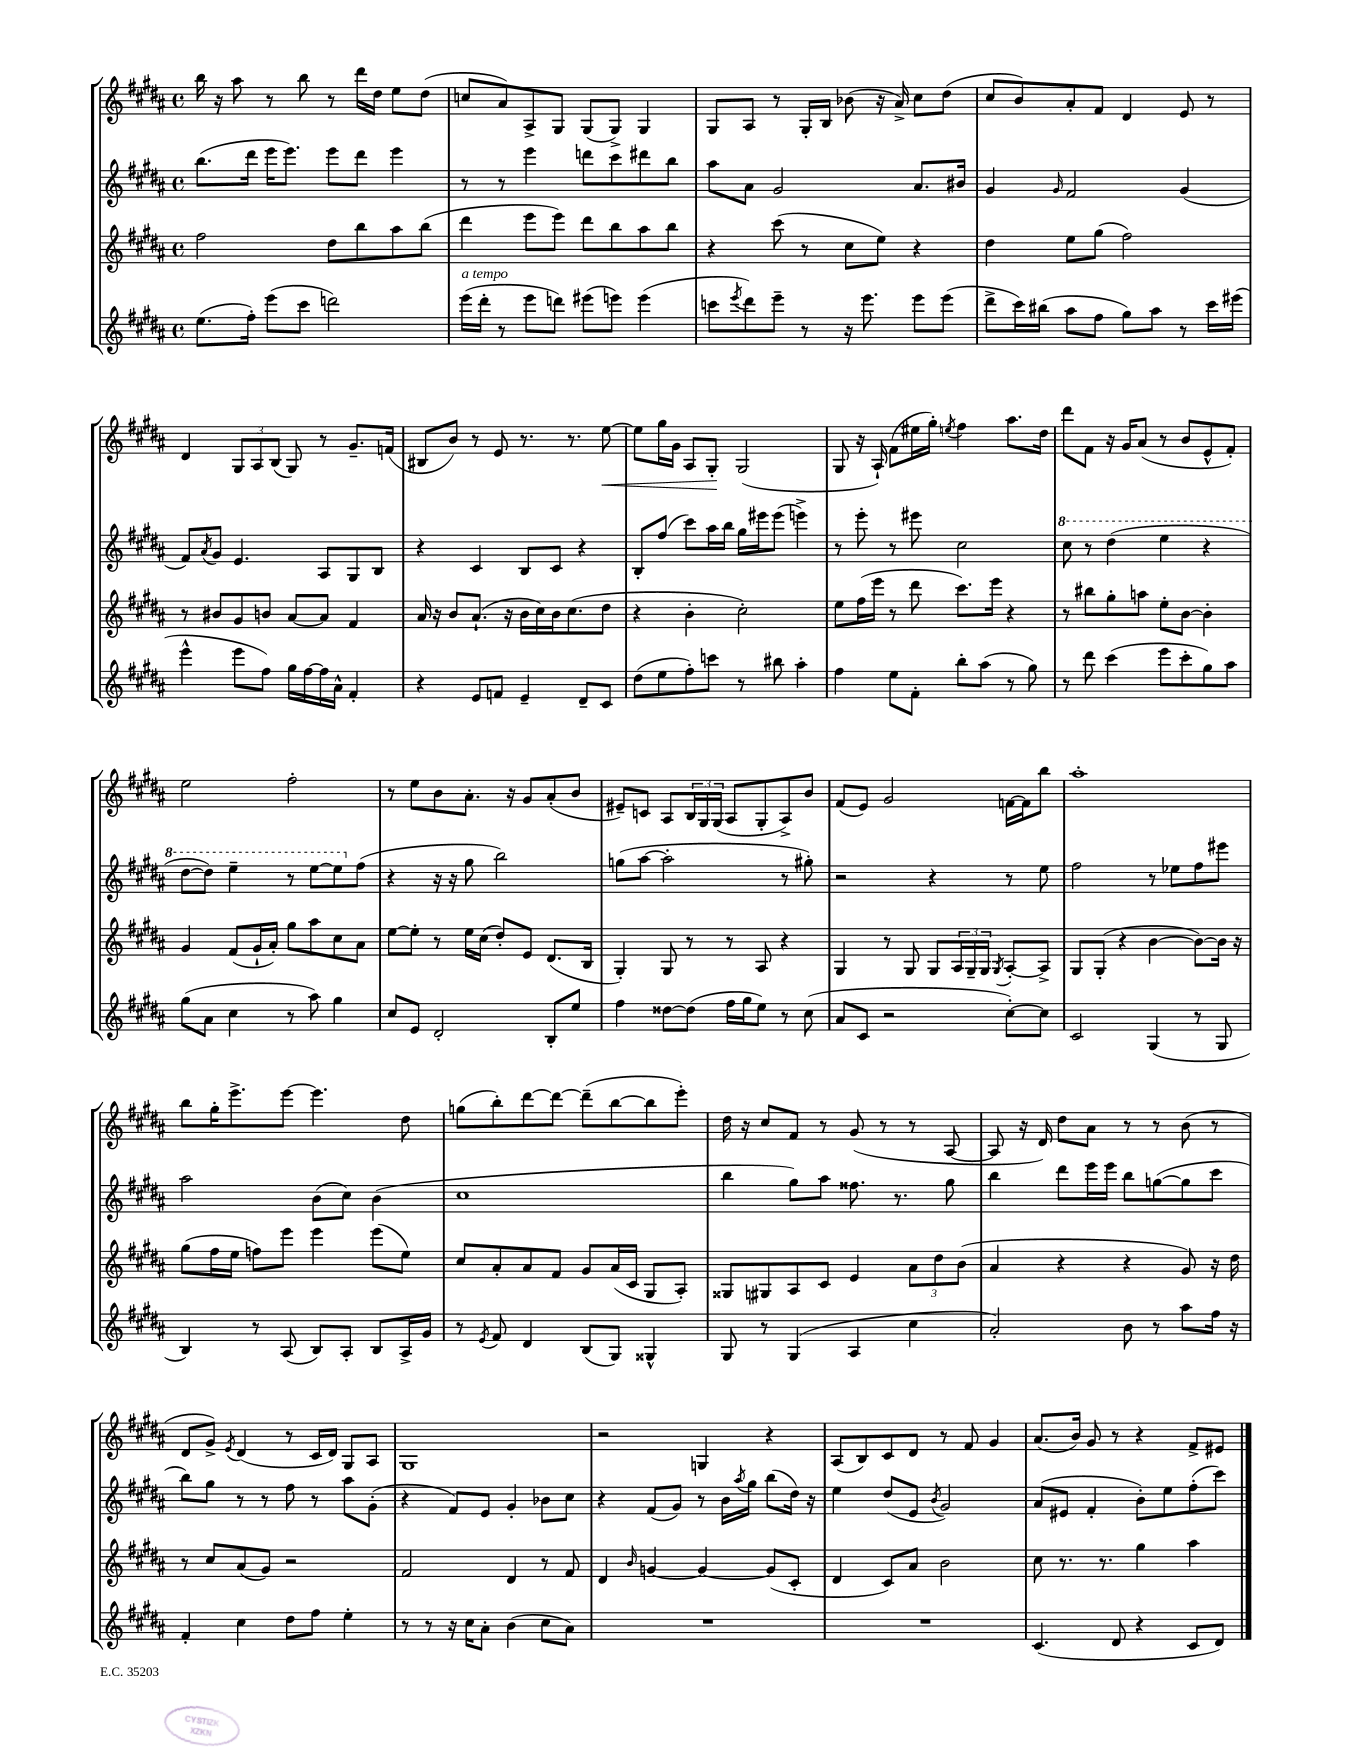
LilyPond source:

<<
\new StaffGroup <<
\new Staff = "s0" {
    \clef treble \key b \major \defaultTimeSignature \time 4/4
    b''16 r16 ais''8 r8 b''8 r8 dis'''16 dis''16 e''8 dis''8( |
    c''8 ais'8) ais8-> gis8 gis8( gis8->) gis4 |
    gis8 ais8 r8 gis16-. b16 bes'8( r16 ais'16->) cis''8 dis''8( |
    cis''8 b'8) ais'8-. fis'8 dis'4 e'8 r8 |
    dis'4 \tuplet 3/2 { gis8 ais8 b8( } gis8) r8 gis'8.-- f'16( |
    bis8 b'8) r8 e'8 r8. r8. e''8~\< |
    e''8 gis''16 gis'16 ais8 gis8-.\! gis2( |
    gis8 r16 ais16-!) fis'8( eis''16 gis''16-.) \acciaccatura { e''8 } fis''4 ais''8. dis''16 |
    dis'''8 fis'8 r16 gis'16 ais'8( r8 b'8 e'8-^ fis'8-.) |
    e''2 fis''2-. |
    r8 e''8 b'8 ais'8.-. r16 gis'8 ais'8-.( b'8 |
    eis'8--) c'8 ais8 \tuplet 3/2 { b16 gis16 gis16( } ais8 gis8-. ais8->) b'8 |
    fis'8( e'8) gis'2 f'16~ f'16 b''8 |
    ais''1-. |
    b''8 gis''16-. e'''8.-> e'''8~ e'''4. dis''8 |
    g''8( b''8-.) dis'''8~ dis'''8~ dis'''8--( b''8~ b''8 e'''8-.) |
    dis''16 r16 cis''8 fis'8 r8 gis'8( r8 r8 ais8~ |
    ais8 r16 dis'16) dis''8 ais'8 r8 r8 b'8( r8 |
    dis'8 gis'8->) \acciaccatura { e'8 } dis'4( r8 cis'16 dis'16) gis8 ais8 |
    gis1 |
    r2 g4 r4 |
    ais8( b8) cis'8 dis'8 r8 fis'8 gis'4 |
    ais'8.( b'16) gis'8 r8 r4 fis'8-> eis'8 \bar "|." |
}
\new Staff = "s1" {
    \clef treble \key b \major \defaultTimeSignature \time 4/4
    b''8.( dis'''16 e'''16 e'''8.) e'''8 dis'''8 e'''4 |
    r8 r8 e'''4 d'''8 cis'''8 dis'''8 b''8 |
    ais''8 ais'8 gis'2 ais'8. bis'16 |
    gis'4 \grace { gis'16 } fis'2 gis'4( |
    fis'8) \acciaccatura { ais'8 } gis'8 e'4. ais8 gis8 b8 |
    r4 cis'4 b8 cis'8 r4 |
    b8-. fis''8( cis'''8) ais''16 b''16 gis''16 eis'''16 eis'''8( e'''4->) |
    r8 e'''8-. r8 eis'''8 cis''2 |
    \ottava #1 cis'''8 r8 dis'''4( e'''4 r4 |
    dis'''8~ dis'''8) e'''4-- r8 e'''8~ e'''8 \ottava #0 fis''8( |
    r4 r16 r16 gis''8 b''2) |
    g''8( ais''8~ ais''2-. r8 gis''8-.) |
    r2 r4 r8 e''8 |
    fis''2 r8 ees''8 fis''8 eis'''8 |
    ais''2 b'8( cis''8) b'4( |
    cis''1 |
    b''4 gis''8) ais''8 fisis''8. r8. gis''8 |
    b''4 dis'''8 e'''16 e'''16 b''8 g''8~( g''8 cis'''8 |
    b''8) gis''8 r8 r8 fis''8 r8 ais''8 gis'8-.( |
    r4 fis'8) e'8 gis'4-. bes'8 cis''8 |
    r4 fis'8( gis'8) r8 b'16 \acciaccatura { ais''8 } gis''16 b''8( dis''16) r16 |
    e''4 dis''8( e'8 \acciaccatura { b'8 } gis'2) |
    ais'8( eis'8 fis'4-. b'8-.) e''8 fis''8-.( cis'''8) \bar "|." |
}
\new Staff = "s2" {
    \clef treble \key b \major \defaultTimeSignature \time 4/4
    fis''2 dis''8 b''8 ais''8 b''8( |
    dis'''4 e'''8 e'''8) dis'''8 b''8 ais''8 b''8 |
    r4 cis'''8( r8 cis''8 e''8) r4 |
    dis''4 e''8 gis''8( fis''2) |
    r8 bis'8 gis'8 b'8 ais'8~ ais'8 fis'4 |
    ais'16 r16 b'8 ais'8.-!( r16 b'16 cis''16) b'16 cis''8.( dis''8 |
    r4 b'4-. cis''2-.) |
    e''8 fis''16( e'''16 r8 dis'''8 cis'''8.) e'''16 r4 |
    r8 bis''8 gis''8-. a''8 e''8-. b'8~ b'4-. |
    gis'4 fis'8( gis'16-! ais'16-.) gis''8 ais''8 cis''8 ais'8 |
    e''8~ e''8-. r8 e''16 cis''16( dis''8-.) e'8 dis'8.( b16 |
    gis4-.) gis8 r8 r8 ais8 r4 |
    gis4 r8 gis8 gis8 \tuplet 3/2 { ais16 gis16-- gis16 } \acciaccatura { gis8 } ais8~-. ais8-> |
    gis8 gis8-.( r4 b'4~ b'8~) b'16 r16 |
    gis''8( fis''16 e''16 f''8) e'''8 e'''4 e'''8( e''8) |
    cis''8 ais'8-. ais'8 fis'8 gis'8 ais'16( cis'16 gis8 ais8-.) |
    gisis8 gis8 ais8 cis'8 e'4 \tuplet 3/2 { ais'8 dis''8 b'8( } |
    ais'4 r4 r4 gis'8) r16 dis''16 |
    r8 cis''8 ais'8( gis'8) r2 |
    fis'2 dis'4 r8 fis'8 |
    dis'4 \grace { b'16 } g'4~ g'4~ g'8( cis'8-. |
    dis'4 cis'8) ais'8 b'2 |
    cis''8 r8. r8. gis''4 ais''4 \bar "|." |
}
\new Staff = "s3" {
    \clef treble \key b \major \defaultTimeSignature \time 4/4
    e''8.( fis''16-.) e'''8( cis'''8 d'''2) |
    e'''16^\markup { \italic "a tempo" }( dis'''16-. r8 e'''8 d'''8) eis'''8( e'''8) e'''4( |
    c'''8 \acciaccatura { e'''8 } dis'''8) e'''8-- r8 r16 e'''8. e'''8 e'''8( |
    dis'''8-> cis'''16) bis''16( ais''8 fis''8 gis''8) ais''8 r8 cis'''16 eis'''16( |
    e'''4-^ e'''8 fis''8) gis''16 fis''16~ fis''16 ais'16-^ fis'4-. |
    r4 e'8 f'8 e'4-- dis'8-- cis'8 |
    dis''8( e''8 fis''8-.) c'''8 r8 bis''8 ais''4-. |
    fis''4 e''8 fis'8-. b''8-. ais''8( r8 gis''8) |
    r8 dis'''8 cis'''4( e'''8 cis'''8-. gis''8) ais''8 |
    gis''8( ais'8 cis''4 r8 ais''8) gis''4 |
    cis''8 e'8 dis'2-. b8-. e''8 |
    fis''4 disis''8~ disis''8( fis''16 gis''16 e''8) r8 cis''8( |
    ais'8 cis'8 r2 cis''8~-.) cis''8 |
    cis'2 gis4( r8 gis8 |
    b4) r8 ais8( b8) ais8-. b8 ais16-> gis'16 |
    r8 \acciaccatura { e'8 } fis'8 dis'4 b8( gis8) gisis4-^ |
    gis8 r8 gis4( ais4 cis''4 |
    ais'2-.) b'8 r8 ais''8 fis''16 r16 |
    fis'4-. cis''4 dis''8 fis''8 e''4-. |
    r8 r8 r16 cis''16 ais'8-. b'4( cis''8 ais'8) |
    R1 |
    R1 |
    cis'4.( dis'8 r4 cis'8 dis'8) \bar "|." |
}
>>
>>
\layout { \context { \Score \remove "Bar_number_engraver" } }
